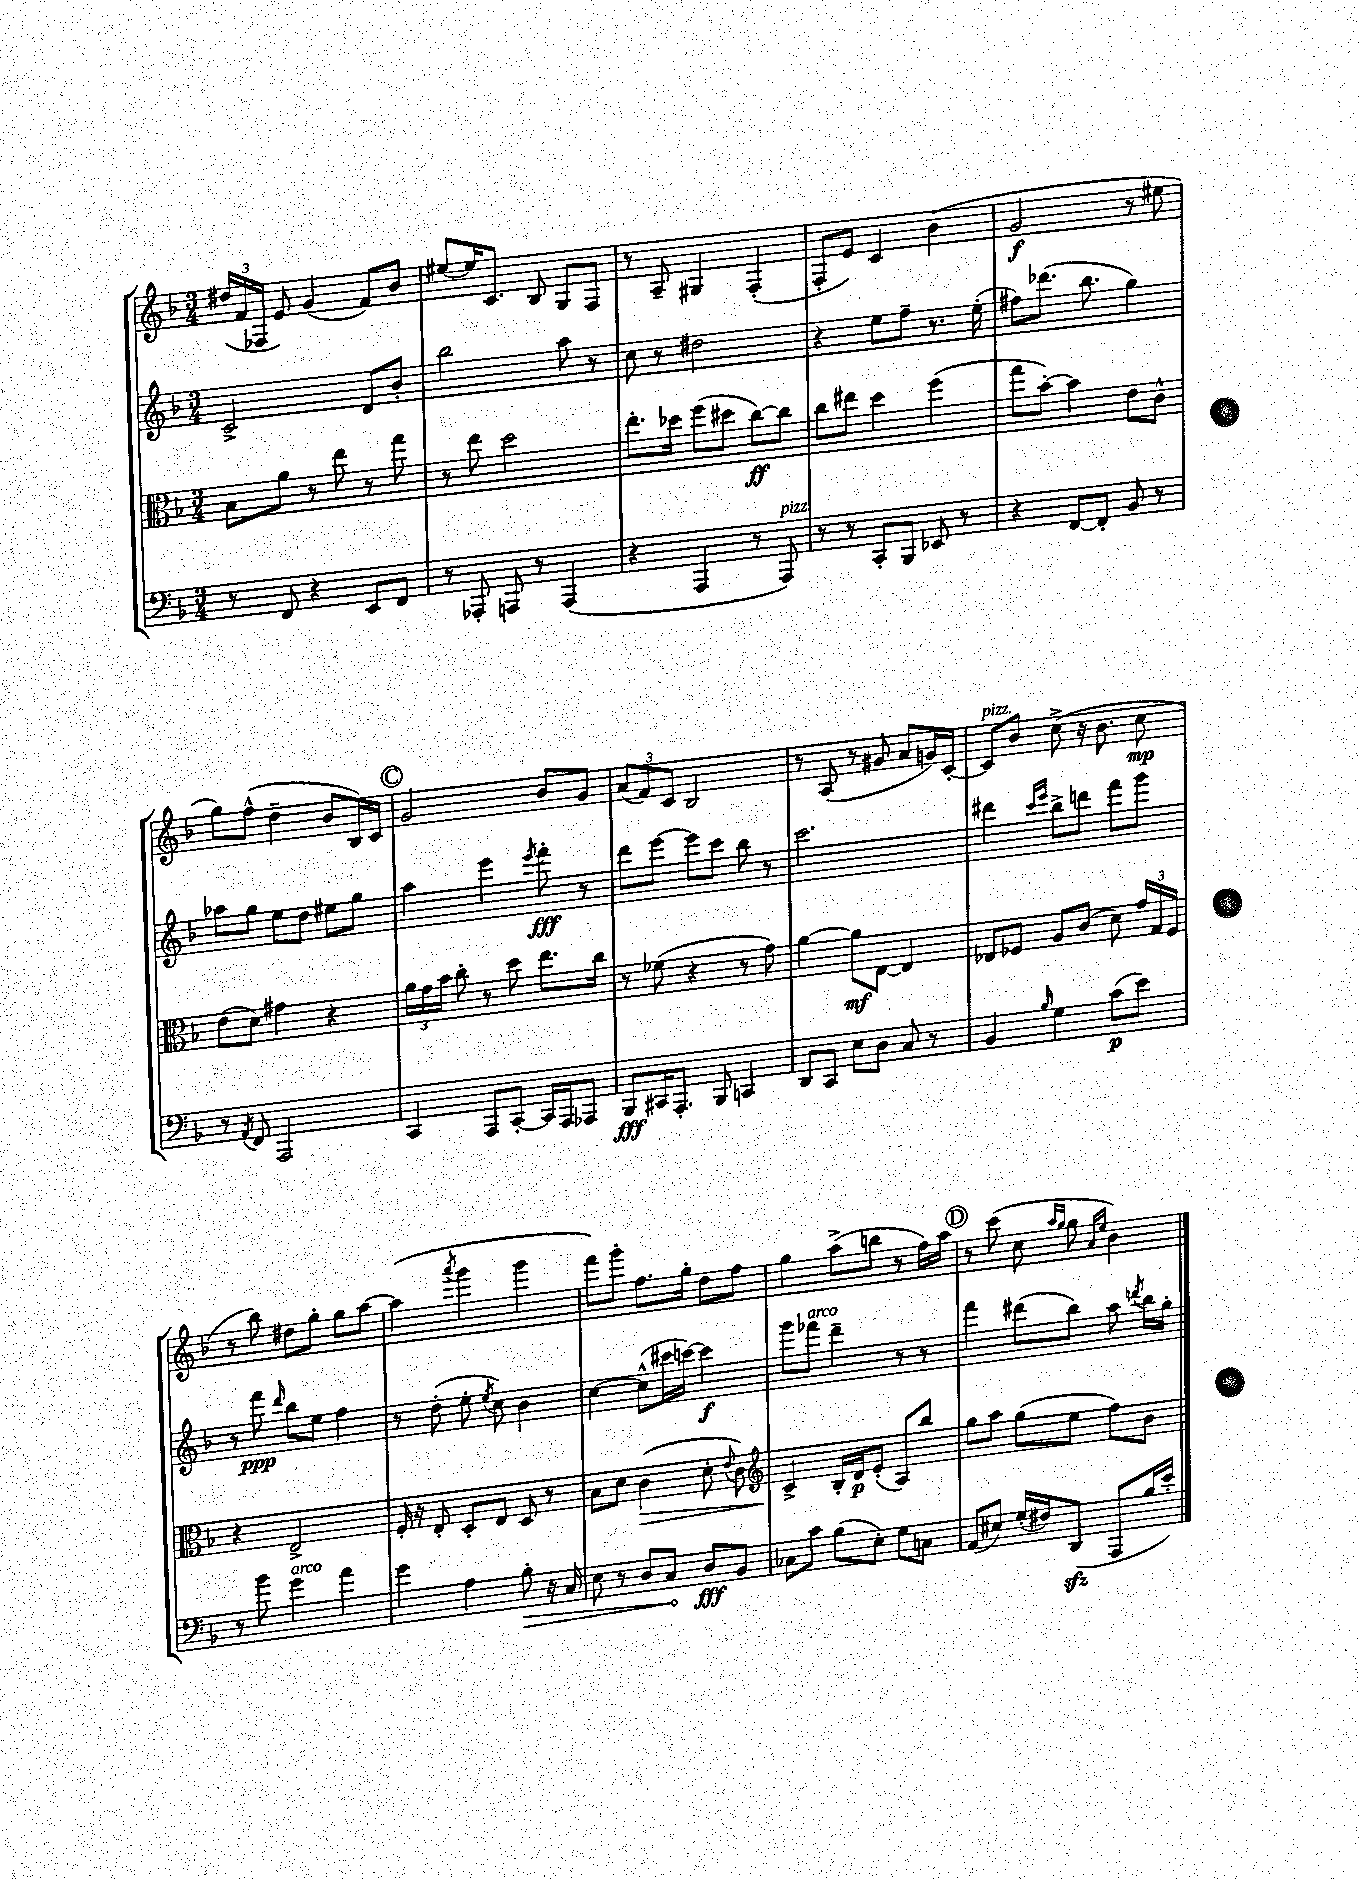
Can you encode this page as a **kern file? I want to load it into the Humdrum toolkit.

**kern	**kern	**kern	**kern
*staff4	*staff3	*staff2	*staff1
*clefF4	*clefC3	*clefG2	*clefG2
*k[b-]	*k[b-]	*k[b-]	*k[b-]
*M3/4	*M3/4	*M3/4	*M3/4
8r	8B-\L	2c^/	(24dd#/LL
.	.	.	24f/
.	.	.	24F-/JJ
8FF/	8a\J	.	8e/)
4r	8r	.	(4g/
.	8ee\	.	.
8EE/L	8r	8d/L	8f/L)
8FF/J	8gg\	8b-'/J	8b-/J
=	=	=	=
8r	8r	2bb-\	[8ee#/L
8AAA-'/	8ee\	.	16ee#/]K
.	.	.	8.c/J
8AAA/	2dd\	.	.
8r	.	.	8B-/
(4AAA/	.	8aa\	8G/L
.	.	8r	8F/J
=	=	=	=
4r	8.ee'\L	8cc\	8r
.	.	8r	8A~/
.	16dd-\Jk	.	.
4AAA/	(8ff\L	2dd#\	4G#/
.	8dd#\J	.	.
8r	[8cc\L)	.	(4F'/
8AAA/)	8cc\]J	.	.
=	=	=	=
8r	8cc\L	4r	8F'/L
8r	8ee#\J	.	8e/J)
8CC'/L	4dd\	8ee\L	4c/
8BBB-/J	.	8ff~\J	.
8EE-/	(4ff\	8.r	(4b-\
8r	.	.	.
.	.	(16ee'\	.
=	=	=	=
4r	8gg\L	8ff#\L)	2g/
.	[8b-'\J)	(8.ddd-\J	.
[8FF/L	4b-\]	.	.
.	.	8.bb-\	.
8FF'/]J	.	.	.
8BB-/	8e\L	4gg\)	8r
8r	8c^^\J	.	8ee#\
=	=	=	=
8r	(8e\L	8aa-\L	8gg\L)
8qAA/	.	.	.
8FF/	8d\J)	8gg\J	(8ff^^\J
2AAA/	4g#\	8ee\L	4dd~\
.	.	8dd\J	.
.	4r	8ee#\L	8b-/L
.	.	8gg\J	16B-/L)
.	.	.	16c/JJ
=	=	=	=
4CC/	24a\LL	4aa\	2g/
.	24g\	.	.
.	24b-\JJ	.	.
.	8cc'\	.	.
8AAA/L	8r	4eee\	.
[8CC'/J	8dd\	.	.
.	.	8qeee/	.
16CC/]LL	8.ee\L	8fff'\	8b-/L
16AAA/J	.	.	.
8AAA-/J	.	8r	8g/J
.	16cc\Jk	.	.
=	=	=	=
8BBB-/L	8r	8ddd\L	(12a/L
.	.	.	12f/)
16CC#/K	(8f-\	[8eee\J	.
.	.	.	12c/J
8.AAA'/J	.	.	.
.	4r	8eee\]L	2B-/
8BBB-/	.	8ccc\J	.
4CC/	8r	8bb-\	.
.	8g\)	8r	.
=	=	=	=
8DD/L	[4a\	2.ccc\	8r
8CC/J	.	.	(8A/
8E\L	8a\]L	.	8r
8D\J	[8E\J	.	8g#/
8C/	4E/]	.	8a/L
8r	.	.	16g/L)
.	.	.	[16c'/JJ
=	=	=	=
4BB-/	8E-/L	4ddd#\	8c/]L
.	8F-/J	.	8b-/J
.	.	16qqccc/LL	.
16qqB-/	.	16qqeee/JJ	.
4G\	8A/L	8bb-^\L	(8cc^\
.	(8c/J	8ddd\J	16r
.	.	.	8.b-\
(8c\L	8d\)	8fff\L	.
8e\J)	24g/LL	8ggg\J	8cc\
.	24G/	.	.
.	24F-/JJ	.	.
=	=	=	=
8r	4r	8r	8r
8b-\	.	8fff\	8bb-\)
.	.	16qqddd/	.
4g\	2E^/	8bb-\L	8dd#\L
.	.	8ee\J	8gg'\J
4a\	.	4ff\	8gg\L
.	.	.	[8aa\J
=	=	=	=
4g\	16F'/	8r	(4aa\]
.	16r	.	.
.	8E'/	(8dd'\	.
.	.	.	8qaaa/
4A\	8D'/L	8ee'\	4ggg\
.	.	8qee/	.
.	8E/J	8cc\)	.
8B-'\	8D/	4b-\	4ggg\
16r	8r	.	.
16C/	.	.	.
=	=	=	=
8E\	8B-\L	[4cc\	8fff\L)
8r	8d\J	.	8ggg'\J
8D/L	(4c\	(8cc^^\]L	8.ff\L
8C/J	.	16ccc#\L	.
.	.	[16ccc\JJ)	16gg'\Jk
8D/L	8d'\	4ccc\]	8dd\L
.	8qqe/	.	.
8BB-/J	8c\)	.	8ff\J
=	=	=	=
*	*clefG2	*	*
8C-\L	4c^/	8ggg\L	4gg\
8c\J	.	8fff-\J	.
(8B-\L	16B-'/LL	4ddd~\	(8aa^\L
.	16d/J	.	.
8E'\J)	(8e'/J	.	8bb\J
8G\L	8A/L)	8r	8r
8C\J	8bb-/J	8r	16ff\LL)
.	.	.	16aa\JJ
=	=	=	=
(8AA/L	8gg\L	4fff\	8r
8E#/J)	8aa\J	.	(8ccc\
(16G'/LL	(8gg\L	(8ddd#\L	8cc\
16F#/J)	.	.	.
.	.	.	16qqaa/LL
.	.	.	16qqgg/JJ
(8DD/J	8ee\J	8bb-\J)	8gg\
.	.	.	16qqa/LL
.	.	.	16qqee/JJ
8AAA/L	8ff\L)	8aa\	4b-\)
.	.	8qddd/	.
16B-/L	8b-\J	16bb-\LL	.
16e'/JJ)	.	16gg'\JJ	.
==	==	==	==
*-	*-	*-	*-
